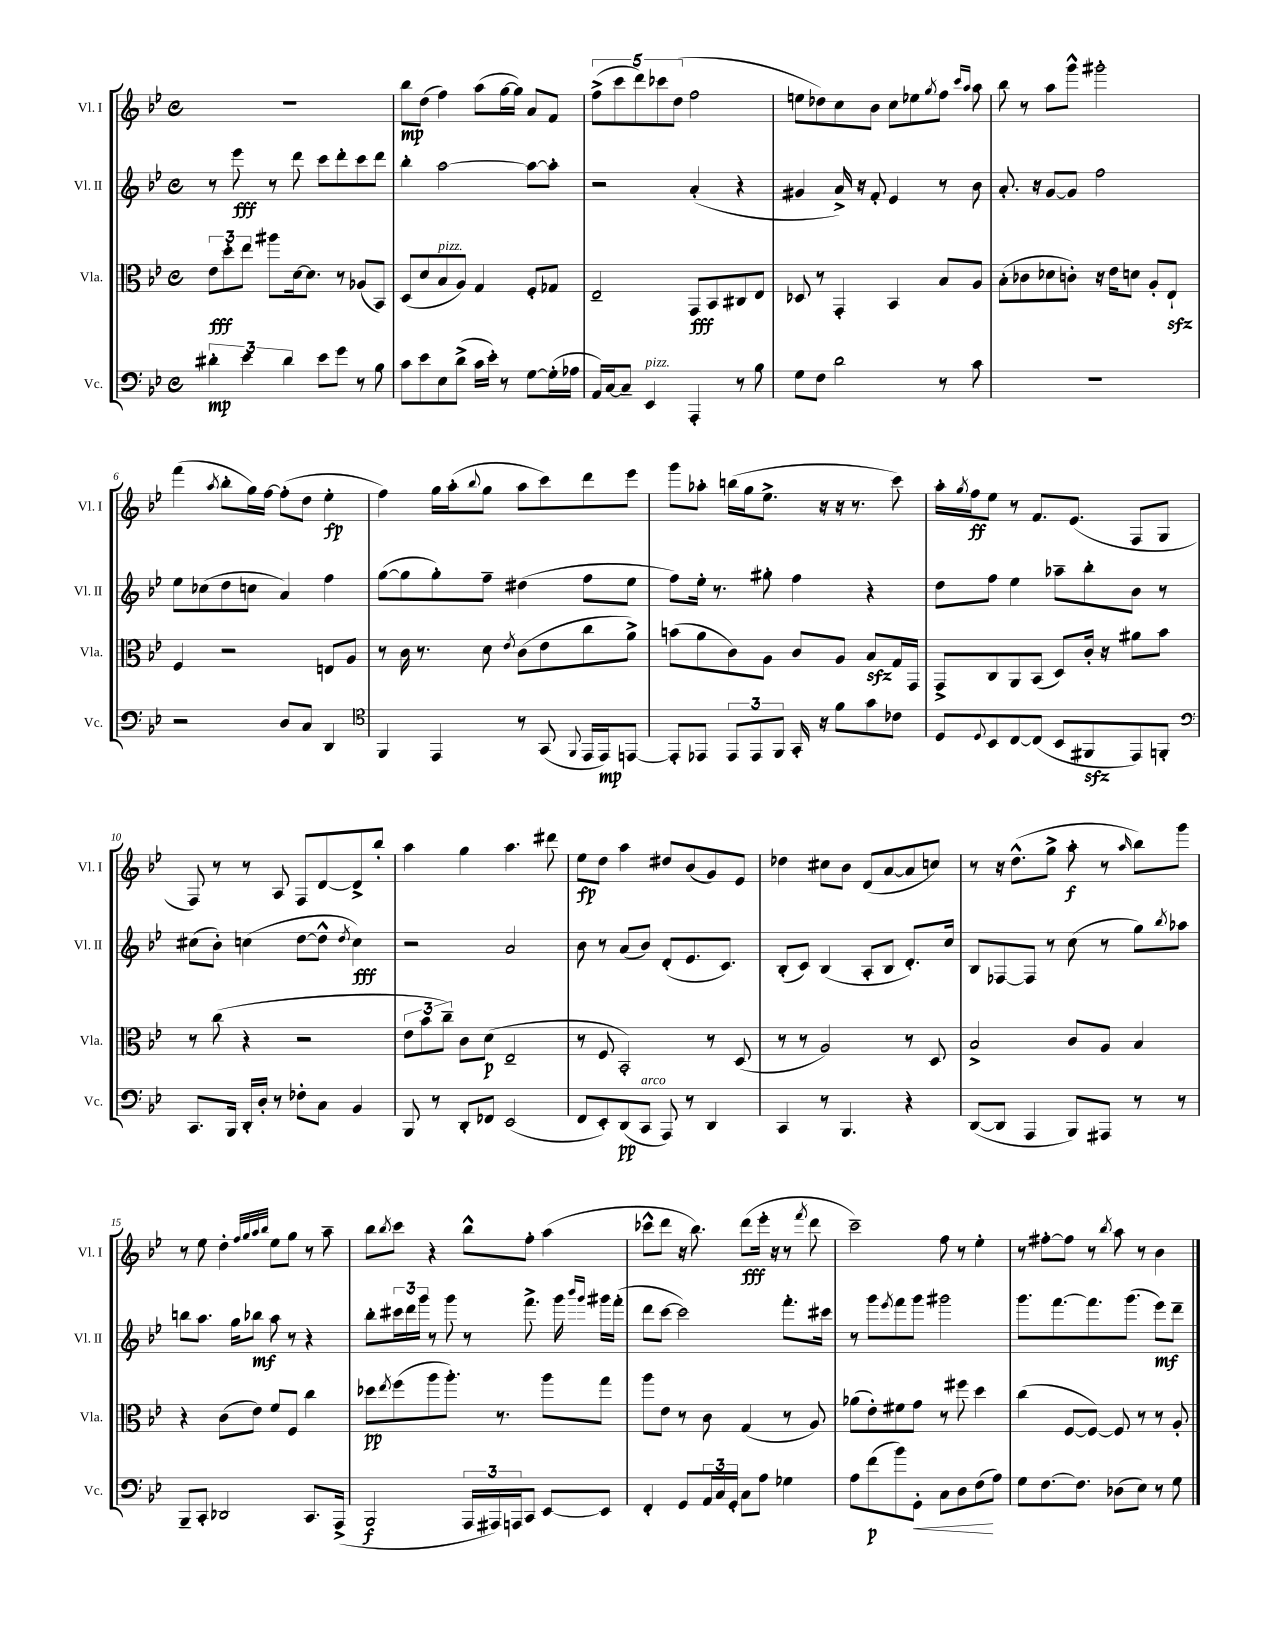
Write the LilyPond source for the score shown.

<<
\new StaffGroup <<
\new Staff = "s0" \with { instrumentName = "Vl. I" shortInstrumentName = "Vl. I" } {
    \clef treble \key bes \major \defaultTimeSignature \time 4/4
    R1 |
    bes''8\mp d''8( f''4) a''8( g''16~ g''16) a'8 f'8 |
    \tuplet 5/4 { f''8->( c'''8 d'''8) ces'''8 d''8( } f''2 |
    e''8 des''8) c''8 bes'8 c''8 ees''8 \acciaccatura { g''8 } f''8 \grace { c'''16 a''16 } a''8 |
    bes''8 r8 a''8 g'''8-^ gis'''2-. |
    f'''4( \acciaccatura { a''8 } bes''8-. g''16) f''16~ f''8-.( d''8 ees''4-.\fp |
    f''4) g''16 a''16-.( \appoggiatura { bes''8 } g''8 a''8 c'''8) d'''8 ees'''8 |
    g'''8 aes''8-. b''16( g''16 ees''8.-> r16 r16 r8. c'''8) |
    a''16-. \acciaccatura { g''8 } f''16\ff ees''8 r8 f'8. ees'8.( f8 g8 |
    f8) r8 r8 a8 f8 d'8~ d'8-> bes''8-. |
    a''4 g''4 a''4. dis'''8 |
    ees''8\fp d''8 a''4 dis''8 bes'8( g'8) ees'8 |
    des''4 cis''8 bes'8 d'8( a'8~ a'8 c''8) |
    r8 r16 d''8.-^( g''8-> a''8-.\f r8 \grace { a''16 } bes''8) g'''8 |
    r8 ees''8 d''4-. \grace { f''32 g''32 a''32 bes''32 } ees''8 g''8 r8 a''8-- |
    bes''8 \acciaccatura { bes''8 } c'''8 r4 bes''8-^ f''8-. a''4( |
    ces'''8-^ d'''8 r16 bes''8.) d'''8\fff( ees'''16-. r16 r8 \acciaccatura { f'''8 } d'''8 |
    c'''2--) f''8 r8 ees''4-. |
    r8 fis''8~-. fis''8 r8 \acciaccatura { bes''8 } a''8 r8 bes'4 \bar "|." |
}
\new Staff = "s1" \with { instrumentName = "Vl. II" shortInstrumentName = "Vl. II" } {
    \clef treble \key bes \major \defaultTimeSignature \time 4/4
    r8 ees'''8\fff r8 d'''8 c'''8 d'''8-. c'''8 d'''8 |
    bes''4-. a''2~ a''8~ a''8-. |
    r2 a'4-.( r4 |
    gis'4 a'16->) r16 f'8-. ees'4 r8 bes'8 |
    a'8.-. r16 g'8~ g'8 f''2 |
    ees''8 ces''8( d''8 c''8 a'4) f''4 |
    g''8~( g''8 g''8-.) f''8-- dis''4( f''8 ees''8 |
    f''8) ees''16-. r8. gis''8-. f''4 r4 |
    d''8 f''8 ees''4 aes''8-- bes''8-. bes'8 r8 |
    cis''8( bes'8-.) c''4( d''8~ d''8-^ \acciaccatura { d''8 } c''4\fff) |
    r2 a'2 |
    bes'8 r8 a'8( bes'8) d'8-.( ees'8. c'8.) |
    bes8-.( c'8) bes4( a8-. bes8 d'8.-.) c''16 |
    bes8 fes8~ fes8 r8 c''8( r8 g''8) \acciaccatura { bes''8 } aes''8 |
    b''8 a''8. g''16 bes''8\mf a''8 r8 r4 |
    bes''8-. \tuplet 3/2 { cis'''16 d'''16 g'''16 } r8 g'''8 r8 f'''8.-> g'''16 \grace { bes'''16 g'''16 } gis'''16 f'''16-.( |
    d'''8 c'''8~ c'''2) f'''8.-. cis'''16 |
    r8 g'''8 \acciaccatura { ees'''8 } f'''8 g'''8 gis'''2 |
    g'''8. f'''8.~ f'''8. g'''8.( ees'''8\mf) d'''8-- \bar "|." |
}
\new Staff = "s2" \with { instrumentName = "Vla." shortInstrumentName = "Vla." } {
    \clef alto \key bes \major \defaultTimeSignature \time 4/4
    \tuplet 3/2 { ees'8\fff d''8-. ees''8 } ais''8 d'16~ d'8. r8 aes8( bes,8) |
    d8( d'8 bes8^\markup { \italic "pizz." } a8) g4 f8-. ges8 |
    ees2-- g,8\fff bes,8 cis8 ees8 |
    des8 r8 g,4-. bes,4 bes8 a8 |
    bes8-.( ces'8 des'8 c'8-.) r16 ees'16 d'8 a8-. ees8-!\sfz |
    f4 r2 e8 a8 |
    r8 c'16 r8. d'8 \acciaccatura { ees'8 } c'8( ees'8 c''8 a'8->) |
    b'8( a'8 c'8) a8 c'8 a8 bes8\sfz g16 g,16 |
    g,8-> c8 a,8 bes,8( d8) c'16-. r16 ais'8 bes'8 |
    r8 c''8( r4 r2 |
    \tuplet 3/2 { ees'8 bes'8 c''8--) } c'8 d'8\p( ees2-- |
    r8 f8 bes,2-.) r8 d8( |
    r8 r8 a2) r8 d8 |
    bes2-> c'8 a8 bes4 |
    r4 c'8( ees'8) f'8 f8 c''4 |
    des''8\pp \acciaccatura { ees''8 } f''8( a''8 a''8.-.) r8. a''8 g''8 |
    a''8 ees'8 r8 c'8 g4( r8 a8) |
    aes'8( ees'8-.) fis'8 g'8 r8 fis''8 d''4 |
    c''4( f8~ f8~) f8 r8 r8 a8-. \bar "|." |
}
\new Staff = "s3" \with { instrumentName = "Vc." shortInstrumentName = "Vc." } {
    \clef bass \key bes \major \defaultTimeSignature \time 4/4
    \tuplet 3/2 { dis'4-.\mp ees'4 dis'4 } ees'8 g'8 r8 bes8 |
    c'8 ees'8 ees8 d'8->( c'16 ees'16-.) r8 g8~ g16-.( aes16 |
    a,16) c16~ c8-- ees,4^\markup { \italic "pizz." } a,,4-. r8 bes8 |
    g8 f8 d'2 r8 c'8 |
    R1 |
    r2 d8 c8 d,4 |
    \clef tenor f,4 ees,4 r8 g,8( \appoggiatura { f,8 } ees,16 ees,16\mp) e,8~ |
    e,8-. ees,8 \tuplet 3/2 { ees,8 ees,8 f,8 } g,16-. r16 f'8 g'8 ces'8 |
    d8 \appoggiatura { d8 } bes,8 c8~ c8( bes,8 fis,8\sfz ees,8) f,8-. |
    \clef bass c,8. bes,,16 d,16-. d16-. r8 fes8-. c8 bes,4 |
    bes,,8 r8 d,8-. fes,8 ees,2( |
    f,8 ees,8-.) d,8\pp( c,8^\markup { \italic "arco" } a,,8) r8 d,4 |
    c,4 r8 bes,,4. r4 |
    d,8~( d,8 a,,4 bes,,8) ais,,8 r8 r8 |
    bes,,8-- c,8-. des,2 c,8. a,,16->( |
    bes,,2\f \tuplet 3/2 { a,,16 ais,,16) a,,16 } c,8 ees,8~ ees,8 |
    f,4-. g,8 \tuplet 3/2 { a,16 c16 g,16-. } c8 a8 ges4 |
    a8 f'8\p( bes'8) g,8-.\< c8 d8 f8\!( a8) |
    g8 f8.~ f8. des8( ees8) r8 g8 \bar "|." |
}
>>
>>
